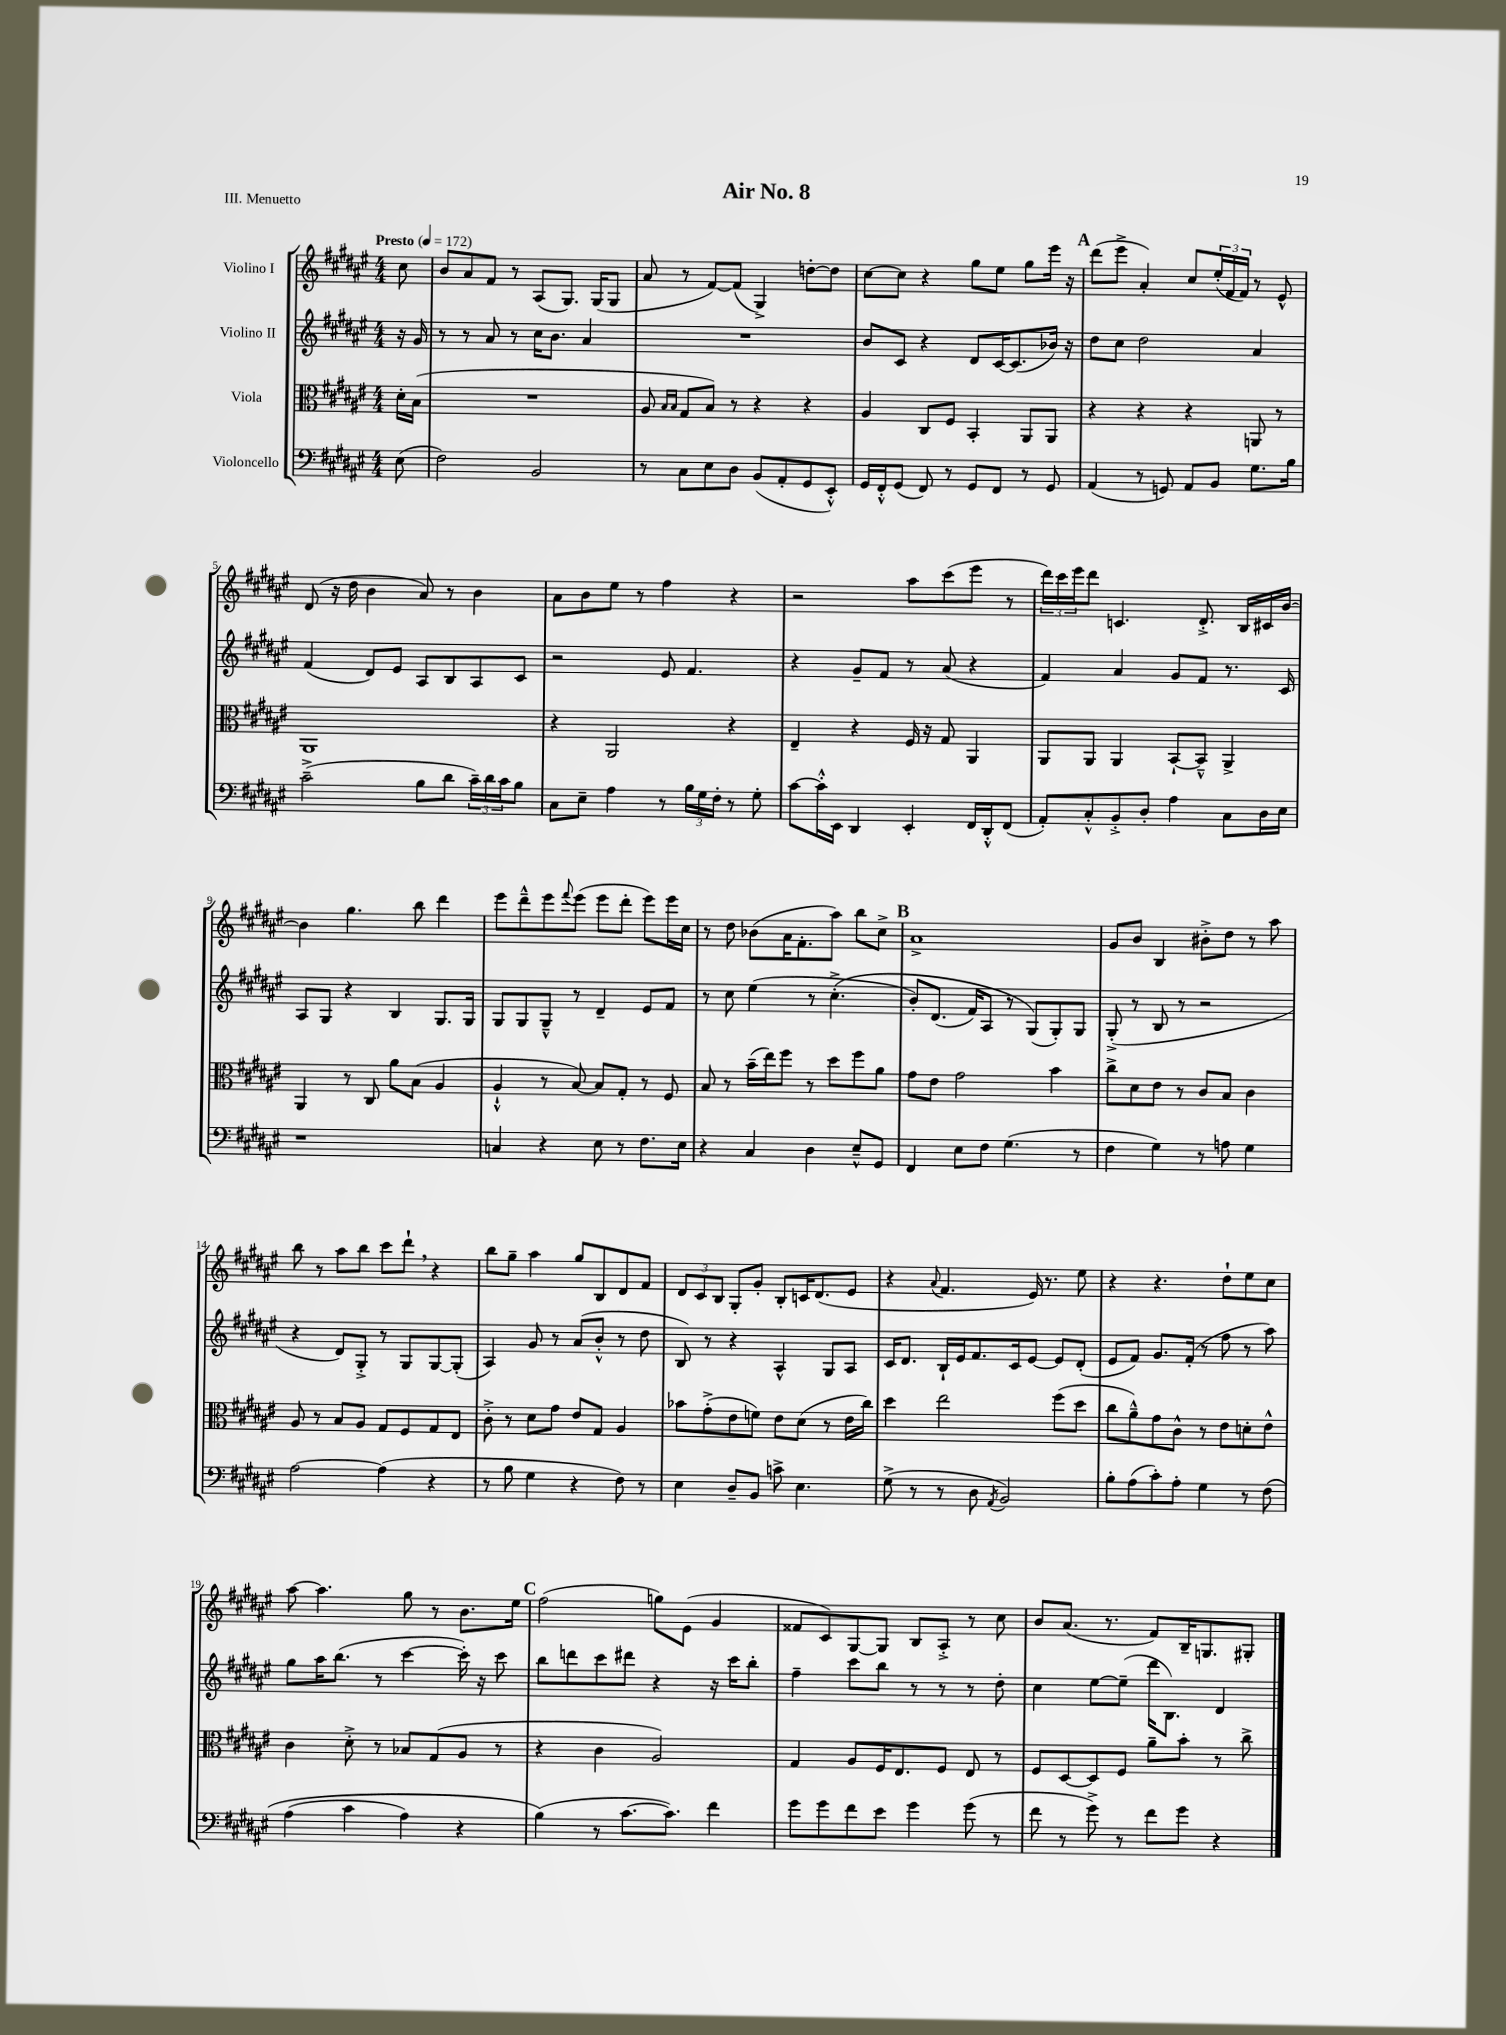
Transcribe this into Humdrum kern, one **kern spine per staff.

**kern	**kern	**kern	**kern
*part4	*part3	*part2	*part1
*staff4	*staff3	*staff2	*staff1
*I"Violoncello	*I"Viola	*I"Violino II	*I"Violino I
*clefF4	*clefC3	*clefG2	*clefG2
*k[f#c#g#d#a#e#]	*k[f#c#g#d#a#e#]	*k[f#c#g#d#a#e#]	*k[f#c#g#d#a#e#]
*M4/4	*M4/4	*M4/4	*M4/4
*MM172	*MM172	*MM172	*MM172
=	=	=	=
!	!	!	!LO:TX:a:B:t=Presto
(8E#\	16d#'\LL	16r	8cc#\
.	(16B\JJ	16g#/	.
=1	=1	=1	=1
2F#\)	1r	8r	8b/L
.	.	8r	8a#/
.	.	8a#/	8f#/J
.	.	8r	8r
2BB/	.	16cc#\KL	(8A#/L
.	.	8.b\J	.
.	.	.	8.G#/J)
.	.	4a#/	.
.	.	.	(16G#/KL
.	.	.	8G#/J
=2	=2	=2	=2
8r	8A#/	1r	8a#/
.	16qqB/LL	.	.
.	16qqB/JJ	.	.
8C#\L	8G#/L	.	8r
8E#\	8B/J)	.	[8f#/L)
8D#\J	8r	.	(8f#/J]
(8BB/L	4r	.	4G#^/)
8AA#'/	.	.	.
8GG#/	4r	.	[8ddn'\L
8EE#'^^/J)	.	.	8dd\J]
=3	=3	=3	=3
16GG#/LL	4A#/	8b/L	[8cc#\L
16FF#'^^/J	.	.	.
(8GG#/J	.	8c#/J	8cc#\J]
8FF#/)	8C#/L	4r	4r
8r	8F#/J	.	.
8GG#/L	4BB'/	8d#/L	8gg#\L
8FF#/J	.	[16c#/K	8ee#\J
.	.	(8.c#/]	.
8r	8AA#/L	.	8gg#\L
8GG#/	8AA#/J	16b-X/Jk)	16eee#\Jk
.	.	16r	16r
!!LO:REH:place=s1:t=A
=4	=4	=4	=4
(4AA#/	4r	8dd#\L	(8ddd#\L
.	.	8cc#\J	8eee#^\J
8r	4r	2dd#\	4a#'/)
8GGn/)	.	.	.
8AA#/L	4r	.	8cc#/L
8BB/J	.	.	(24ee#'/L
.	.	.	24f#/
.	.	.	24f#/JJ)
8.G#\L	8AAn/	4a#/	8r
.	8r	.	8e#^^/
16B\Jk	.	.	.
!!LO:LB:g=z
=5	=5	=5	=5
(2c#~^\	1AA#	(4f#/	(8d#/
.	.	.	16r
.	.	.	16dd#\
.	.	8d#/L)	4b\
.	.	8e#/J	.
8B\L	.	8A#/L	8a#/)
8d#\J	.	8B/	8r
24c#~\LL)	.	8A#/	4b\
24d#\	.	.	.
24c#\J	.	.	.
8B\J	.	8c#/J	.
=6	=6	=6	=6
8C#\L	4r	2r	8a#\L
8E#~\J	.	.	8b\
4A#\	2AA#/	.	8ee#\J
.	.	.	8r
8r	.	8e#/	4ff#\
24B\LL	.	4.f#/	.
24G#\	.	.	.
24F#'\JJ	.	.	.
8r	4r	.	4r
8G#'\	.	.	.
=7	=7	=7	=7
[8c#\L	4E#~/	4r	2r
16c#'^^\L]	.	.	.
16EE#\JJ	.	.	.
4DD#/	4r	8g#~/L	.
.	.	8f#/J	.
4EE#'/	16F#/	8r	8aa#\L
.	16r	.	.
.	8G#/	(8a#/	(8ccc#\
16FF#/LL	4AA#/	4r	8eee#\J
16DD#'^^/J	.	.	.
(8FF#/J	.	.	8r
=8	=8	=8	=8
8AA#'/L)	8AA#/L	4f#/)	24ddd#\LL)
.	.	.	24ccc#\
.	.	.	24eee#\J
8C#'^^/	8AA#/J	.	8ddd#\J
8BB'^/	4AA#/	4a#/	4.cn/
8D#'/J	.	.	.
4A#\	[8BB`/L	8g#/L	.
.	8BB~^^/J]	8f#/J	8.d#'^/
8C#\L	4AA#^/	8.r	.
.	.	.	16B/LL
16D#\L	.	.	16c#X/
16E#\JJ	.	16c#/	[16b/JJ
!!LO:LB:g=z
=9	=9	=9	=9
1r	4AA#/	8A#/L	4b\]
.	.	8G#/J	.
.	8r	4r	4.gg#\
.	8C#/	.	.
.	8a#\L	4B/	.
.	(8B\J	.	8bb\
.	4A#/	8.G#/L	4ddd#\
.	.	16G#/Jk	.
=10	=10	=10	=10
4Cn/	4A#`^^/	8G#/L	8eee#\L
.	.	8G#/	8ddd#~^^\
4r	8r	8G#~^^/J	8eee#\
.	.	.	8qqfff#/
.	[8B/)	8r	(8eee#\J
8E#\	8B/L]	4d#~/	8eee#\L
8r	8G#'/J	.	8ddd#'\J
8.F#\L	8r	8e#/L	8eee#\L)
.	8F#/	8f#/J	16eee#\L
16E#\Jk	.	.	16cc#\JJ
=11	=11	=11	=11
4r	8B/	8r	8r
.	8r	8cc#\	8dd#\
4C#/	(16b~\LL	(4ee#\	(8b-X\L
.	16ee#\J)	.	.
.	8ff#\J	.	16a#\K
.	.	.	8.f#'\
4D#\	8r	8r	.
.	8dd#\L	(4.cc#'^\	8aa#\J)
8E#~^^/L	8ff#\	.	8bb\L
8GG#/J	8a#\J	.	8cc#^\J
!!LO:REH:place=s1:t=B
=12	=12	=12	=12
4FF#/	8g#\L	8b'/L)	1a#^
.	8e#\J	(8.d#/J	.
8E#\L	2g#\	.	.
.	.	16f#/KL)	.
8F#\J	.	8A#/J	.
(4.G#\	.	8r	.
.	.	(8G#/L)	.
.	4b\	8G#'/)	.
8r	.	8G#/J	.
=13	=13	=13	=13
4F#\	8cc#^\L	(8G#'^/	8g#/L
.	8d#\	8r	8b/J
4G#\)	8e#\J	8B/	4B/
.	8r	8r	.
8r	8c#/L	2r	8b#X'^\L
8An\	8B/J	.	8dd#\J
4G#\	4c#\	.	8r
.	.	.	8aa#\
!!LO:LB:g=z
=14	=14	=14	=14
[2A#\	8A#/	4r	8bb\
.	8r	.	8r
.	8B/L	8d#/L)	8aa#\L
.	8A#/J	8G#'^/J	8bb\J
(4A#\]	8G#/L	8r	8ccc#\L
.	8F#/	8G#/L	8ddd#`,\J
4r	8G#/	[8G#/	4r
.	8E#/J	(8G#'/J]	.
=15	=15	=15	=15
8r	8c#'^\	4A#/)	8bb\L
8B\	8r	.	8gg#~\J
4G#\	8d#\L	8g#/	4aa#\
.	8g#\J	8r	.
4r	8e#/L	(8a#/L	8gg#/L
.	8G#/J	8b'^^/J	8B/
8F#\)	4A#/	8r	8d#/
8r	.	8dd#\	8f#/J
=16	=16	=16	=16
4E#\	8b-X\L	8B/)	12d#/L
.	.	.	12c#/
.	(8g#'^\	8r	.
.	.	.	12B/J
8D#~/L	8e#\	4r	8G#'/L
8BB/J	8fn\J)	.	8g#'/J
8cn^\	8e#\L	4A#^^/	8B'/L
4.E#\	(8d#\J	.	16cn/K
.	.	.	(8.d#/
.	8r	8G#/L	.
.	16e#\LL	8A#/J	8e#/J
.	16cc#\JJ)	.	.
=17	=17	=17	=17
(8G#^\	4dd#\	16c#/KL	4r
.	.	8.d#/J	.
8r	.	.	.
.	.	.	8qqa#/
8r	2ee#\	16B`/LL	4.f#/
.	.	16e#/J	.
8D#\	.	8.f#/	.
8qAA#/	.	.	.
2BB/)	.	.	.
.	.	16c#/k	.
.	.	[8e#/J	16e#/)
.	.	.	8.r
.	(8ff#\L	8e#/L]	.
.	8dd#\J	(8d#'/J	8ee#\
=18	=18	=18	=18
8B'\L	8cc#\L	8e#/L	4r
(8A#\	8a#~^^\)	8f#/J)	.
8c#'\)	8g#\	8.g#/L	4.r
8A#'\J	8c#^^\J	.	.
.	.	(16f#'/Jk	.
4G#\	8r	8r	.
.	8e#\L	8ff#\	8dd#`\L
8r	8dn'\	8r	8ee#\
(8F#\	8e#^^\J	8aa#\)	8cc#\J
!!LO:LB:g=z
=19	=19	=19	=19
(4A#\	4c#\	8gg#\L	[8aa#\
.	.	16aa#\K	4.aa#\]
.	.	(8.bb\J	.
4c#\	8d#'^\	.	.
.	8r	8r	.
4A#\)	8B-X/L	[4ccc#\	8gg#\
.	(8G#/	.	8r
4r	8A#/J	16ccc#'\])	8.b\L
.	.	16r	.
.	8r	8ccc#\	.
.	.	.	16ee#\Jk
!!LO:REH:place=s1:t=C
=20	=20	=20	=20
(4B\)	4r	8bb\L	(2ff#\
.	.	8dddn\	.
8r	4c#\	8ccc#\	.
[8.c#\L	.	8ddd#X\J	.
.	2A#/)	4r	8ggn\L)
8.c#\J])	.	.	.
.	.	.	(8e#\J
4f#\	.	16r	4g#/
.	.	16ccc#\KL	.
.	.	8bb'\J	.
=21	=21	=21	=21
8g#\L	4G#/	4ff#~\	8f##X/L
8g#\	.	.	8c#/)
8f#\	8A#/L	8ccc#\L	[8G#/
8e#\J	16F#/K	8bb\J	8G#/J]
.	8.E#/	.	.
4g#\	.	8r	8B/L
.	8F#/J	8r	8A#'^/J
(8g#\	8E#/	8r	8r
8r	8r	8dd#'\	8cc#\
=22	=22	=22	=22
8f#\	8F#/L	4cc#\	8b/L
8r	[8D#/	.	(8.a#/J
8g#^\)	8D#/]	[8ee#\L	.
.	.	.	8.r
8r	8F#/J	(8ee#~\J]	.
8f#\L	8a#~\L	16ddd#\KL	8f#/L)
.	.	8.B\J)	.
8g#\J	8b'\J	.	16B~/K
.	.	.	8.Gn/
4r	8r	4d#/	.
.	8cc#^\	.	8G#X'/J
==	==	==	==
*-	*-	*-	*-
